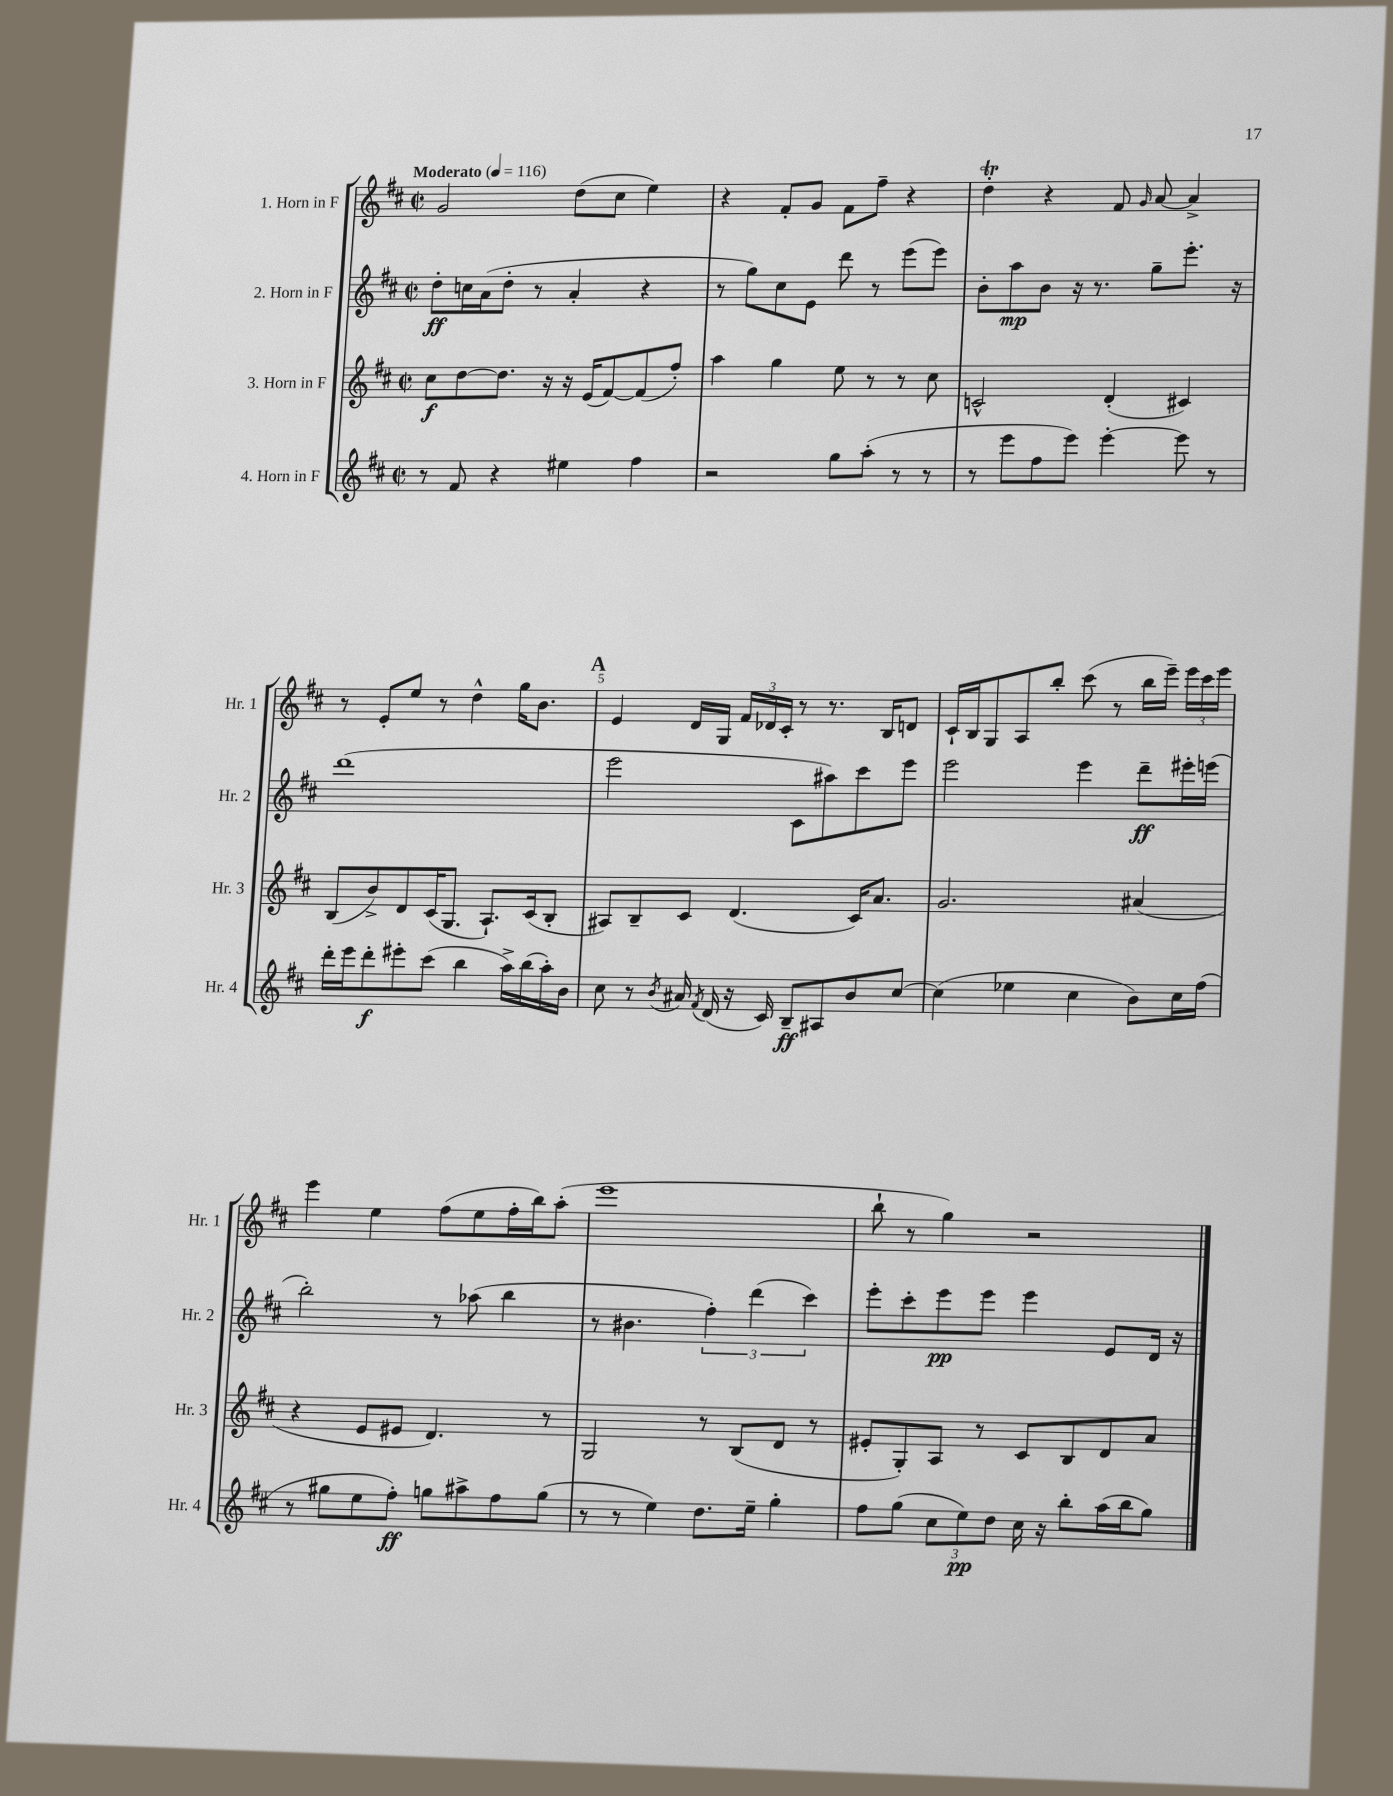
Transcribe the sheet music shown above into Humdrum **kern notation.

**kern	**kern	**kern	**kern
*staff4	*staff3	*staff2	*staff1
*clefG2	*clefG2	*clefG2	*clefG2
*k[f#c#]	*k[f#c#]	*k[f#c#]	*k[f#c#]
*M2/2	*M2/2	*M2/2	*M2/2
*met(c|)	*met(c|)	*met(c|)	*met(c|)
*MM116	*MM116	*MM116	*MM116
8r	8cc#\L	8dd'\L	2g/
8f#/	[8dd\	16cc\L	.
.	.	(16a\J	.
4r	8.dd\]J	8dd'\J	.
.	.	8r	.
.	16r	.	.
4ee#\	16r	4a'/	(8dd\L
.	(16e/LK	.	.
.	[8f#/)	.	8cc#\J
4ff#\	(8f#/]	4r	4ee\)
.	8ff#'/J)	.	.
=	=	=	=
2r	4aa\	8r	4r
.	.	8gg\L)	.
.	4gg\	8cc#\	8f#'/L
.	.	8e\J	8g/J
8gg\L	8ee\	8ddd\	8f#\L
(8aa'\J	8r	8r	8ff#~\J
8r	8r	(8eee\L	4r
8r	8cc#\	8eee\J)	.
=	=	=	=
8r	2c^^/	8b'\L	4dd'\
8eee\L	.	8aa\	.
8ff#\	.	8b\J	4r
8eee\J)	.	16r	.
.	.	8.r	.
[4eee'\	(4d'/	.	8f#/
.	.	.	16qqg/
.	.	8gg~\L	[8a/
8eee\]	4c#/)	8.eee'\J	4a^/]
8r	.	.	.
.	.	16r	.
=	=	=	=
16ddd'\LL	(8B/L	(1ddd	8r
16eee\J	.	.	.
8ddd'\	8b^/)	.	8e'/L
8eee#'\	8d/	.	8ee/J
(8ccc#\J	(16c#/K	.	8r
.	8.G/J	.	.
4bb\	.	.	4dd^^\
.	8.A`/L)	.	.
16aa^\LL)	.	.	16gg\LK
(16bb\	(16c#/k	.	8.b\J
16aa'\)	8B'/J	.	.
16b\JJ	.	.	.
=	=	=	=
8cc#\	8A#/L)	2eee\	4e/
8r	8B~/	.	.
8qb/	.	.	.
16a#/	8c#/J	.	16d/LL
8qf#/	.	.	.
(16d/	.	.	16G/JJ
16r	(4.d/	.	24f#/LL
.	.	.	24d-/
16c#/)	.	.	.
.	.	.	24c#'/JJ
8B~/L	.	8c#\L	8r
8A#/	.	8aa#\)	8.r
8b/	16c#/LK)	8ccc#\	.
.	8.a/J	.	16B/LK
[8cc#/J	.	8eee\J	8d/J
=	=	=	=
(4cc#\]	2.g/	2eee\	16c#`/LL
.	.	.	16B/J
.	.	.	8G/
4ee-\	.	.	8A/
.	.	.	8bb'/J
4cc#\	.	4eee\	(8ccc#\
.	.	.	8r
8b\L)	(4a#/	8ddd~\L	16bb\LL
.	.	.	16eee~\JJ)
16cc#\L	.	16eee#'\L	24eee\LL
.	.	.	24ccc#\
(16ff#\JJ	.	(16eee\JJ	.
.	.	.	24eee\JJ
=	=	=	=
8r	4r	2bb'\)	4eee\
8gg#\L	.	.	.
8ee\	8e/L	.	4ee\
8ff#'\J)	8e#/J	.	.
8gg\L	4.d/)	8r	(8ff#\L
8aa#^\	.	(8aa-\	8ee\
8ff#\	.	4bb\	16ff#'\L
.	.	.	16bb\J)
(8gg\J	8r	.	(8aa'\J
=	=	=	=
8r	2G/	8r	1eee
8r	.	4.b#\	.
4ee\)	.	.	.
8.dd\L	8r	6ff#'\)	.
.	(8B/L	.	.
.	.	(6ddd\	.
16ee~\Jk	.	.	.
4gg'\	8d/J	.	.
.	.	6ccc#\)	.
.	8r	.	.
=	=	=	=
8ff#\L	8e#'/L	8eee'\L	8bb`\
(8gg\J	8G'/)	8ccc#'\	8r
12cc#\L	8A/J	8eee\	4gg\)
12ee\)	.	.	.
.	8r	8eee\J	.
12dd\J	.	.	.
16cc#\	8c#/L	4eee\	2r
16r	.	.	.
8bb'\L	8B/	.	.
(16aa\L	8d/	8e/L	.
16bb\J	.	.	.
8gg\J)	8a/J	16d/Jk	.
.	.	16r	.
==	==	==	==
*-	*-	*-	*-
